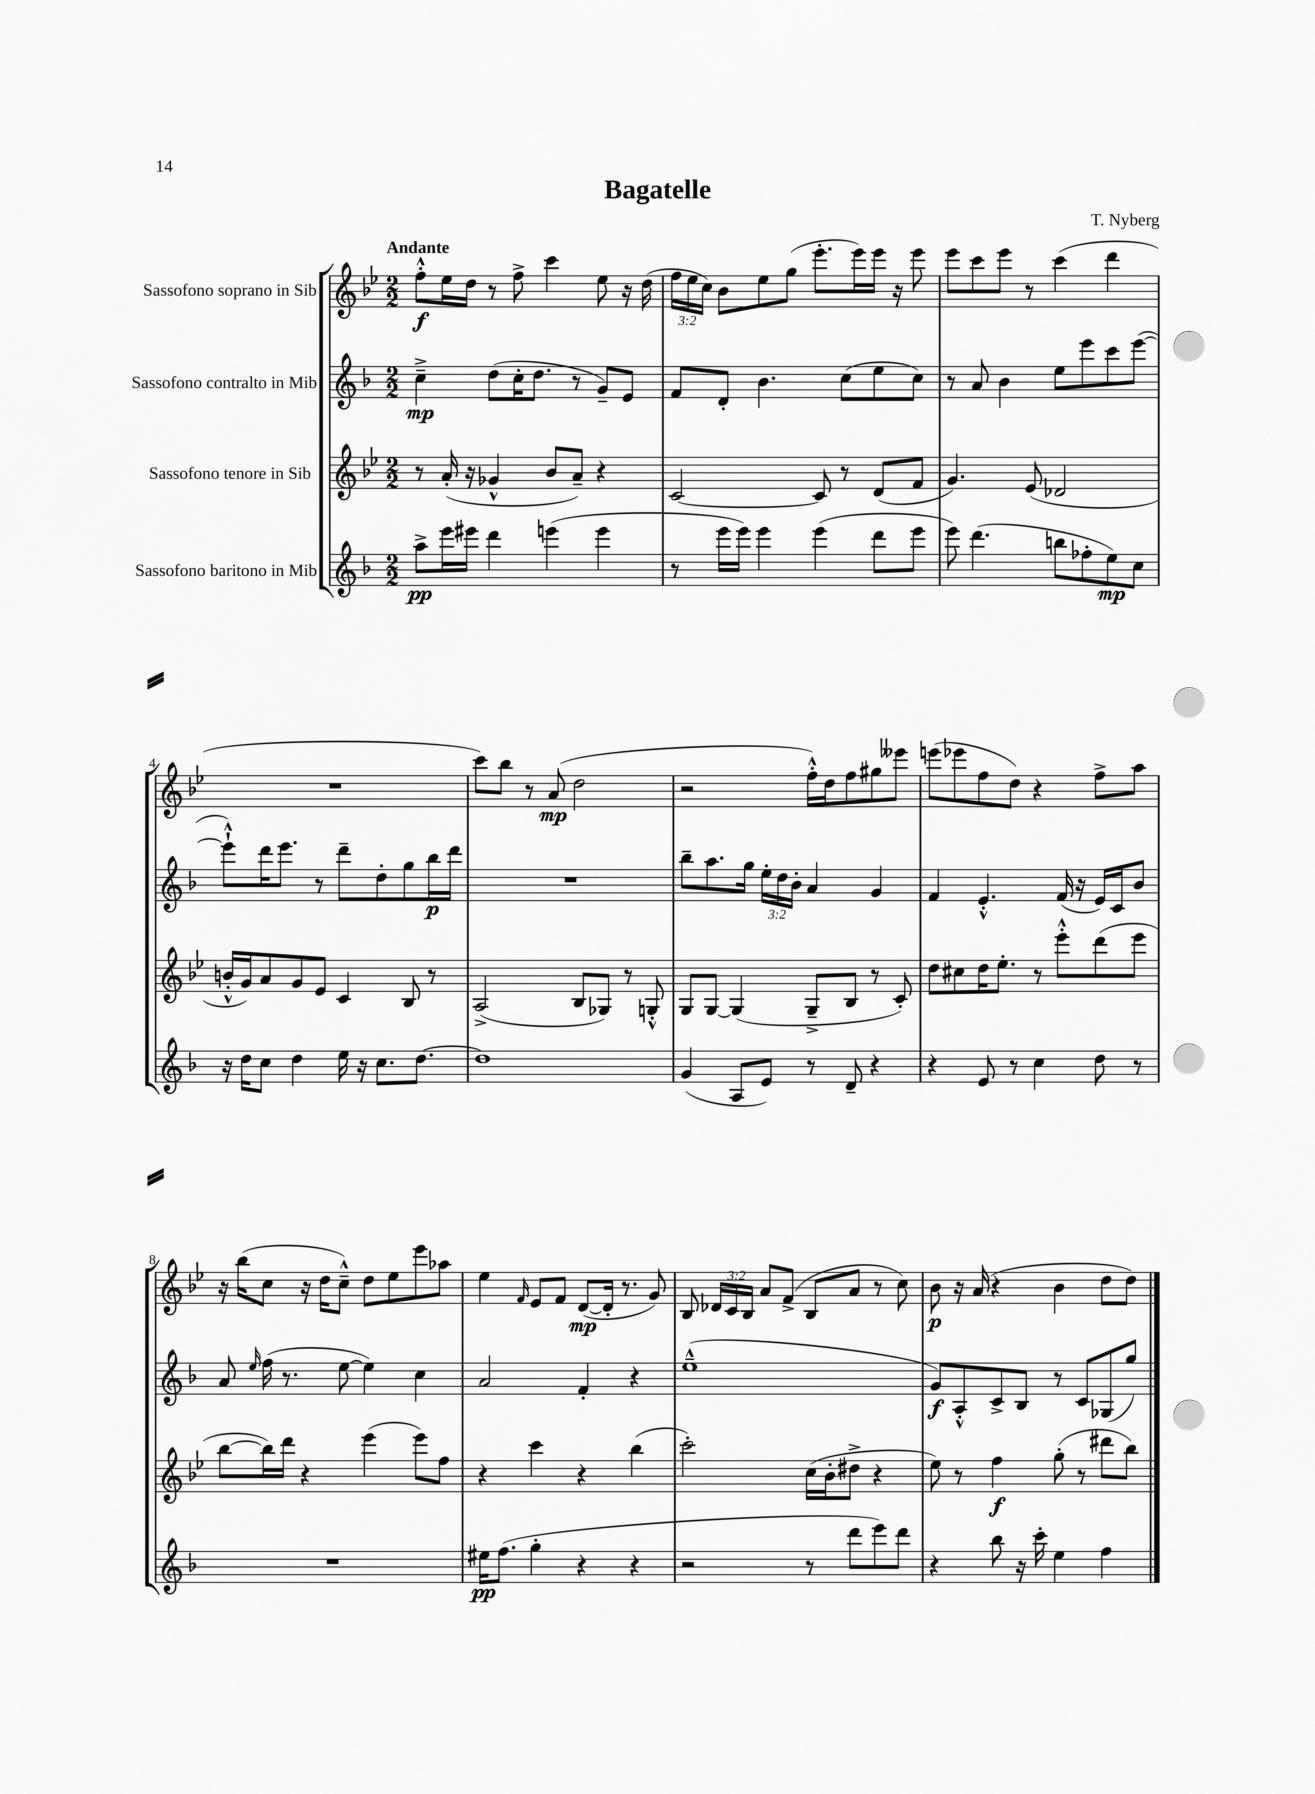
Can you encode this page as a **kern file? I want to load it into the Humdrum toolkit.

**kern	**kern	**kern	**kern
*staff4	*staff3	*staff2	*staff1
*clefG2	*clefG2	*clefG2	*clefG2
*k[b-]	*k[b-e-]	*k[b-]	*k[b-e-]
*M2/2	*M2/2	*M2/2	*M2/2
8aa^	8r	4cc~^	8ff'^^
16eee	(16a'	.	16ee-
16eee#	16r	.	16dd
4ddd	4g-^^	(8dd	8r
.	.	16cc'	8ff^
.	.	8.dd	.
(4eee	8b-	.	4ccc
.	8a~)	8r	.
4eee	4r	8g~)	8ee-
.	.	8e	16r
.	.	.	(16dd
=	=	=	=
8r	[2c	8f	24ff
.	.	.	24ee-
.	.	.	24cc)
16eee	.	8d'	8b-
16eee)	.	.	.
4eee	.	4.b-	8ee-
.	.	.	(8gg
(4eee	8c]	.	8.eee-'
.	8r	(8cc	.
.	.	.	16eee-)
8ddd	(8d	8ee	16eee-
.	.	.	16r
8eee	8f	8cc)	8eee-
=	=	=	=
8eee)	4.g)	8r	8eee-
(4.ddd	.	8a	8ccc
.	.	4b-	8eee-
.	(8e-	.	8r
8bb	2d-	8ee	(4ccc
8ff-'	.	8eee	.
8ee)	.	8ccc	4ddd
8cc	.	([8eee	.
=	=	=	=
16r	16b'^^	8eee`^^])	1r
16dd	16g)	.	.
8cc	8a	16ddd	.
.	.	8.eee	.
4dd	8g	.	.
.	8e-	8r	.
16ee	4c	8ddd~	.
16r	.	.	.
8.cc	.	8dd'	.
.	8B-	8gg	.
[8.dd	.	.	.
.	8r	16bb-	.
.	.	16ddd	.
=	=	=	=
1dd]	(2A^	1r	8ccc)
.	.	.	8bb-
.	.	.	8r
.	.	.	(8a
.	8B-	.	2dd
.	8G-)	.	.
.	8r	.	.
.	8G'^^	.	.
=	=	=	=
(4g	8G	8bb-~	2r
.	[8G	8.aa	.
8A	(4G]	.	.
.	.	16gg	.
8e)	.	24ee'	.
.	.	24dd	.
.	.	24b-'	.
8r	8G~^	4a	16ff'^^)
.	.	.	16dd
8d~	8B-	.	8ff
4r	8r	4g	8gg#
.	8c')	.	8eee--
=	=	=	=
4r	8dd	4f	(8eee
.	8cc#	.	8eee-
8e	16dd	4.e'^^	8ff
.	8.ee-'	.	.
8r	.	.	8dd)
4cc	8r	.	4r
.	8eee-'^^	(16f	.
.	.	16r	.
8dd	(8ddd	16e)	8ff^
.	.	16c	.
8r	8eee-	8b-	8aa
=	=	=	=
1r	[8bb-	8a	16r
.	.	.	(16bb-
.	.	16qqee	.
.	16bb-])	(16ff	8cc
.	16ddd	8.r	.
.	4r	.	16r
.	.	.	16dd
.	.	[8ee	8cc~^^)
.	(4eee-	4ee])	8dd
.	.	.	8ee-
.	8eee-)	4cc	8eee-
.	8ff	.	8aa-
=	=	=	=
16ee#	4r	2a	4ee-
(8.ff	.	.	.
.	.	.	16qqf
4gg'	4ccc	.	8e-
.	.	.	8f
4r	4r	4f'	([8d
.	.	.	16d']
.	.	.	8.r
4r	(4bb-	4r	.
.	.	.	8g)
=	=	=	=
2r	2ccc')	(1ee~^^	8B-
.	.	.	24d-
.	.	.	24c
.	.	.	24B-
.	.	.	8a
.	.	.	(8f^
8r	(16cc	.	8B-
.	16b-'	.	.
8ddd	8dd#^	.	8a
8eee)	4r	.	8r
8ddd	.	.	8cc)
=	=	=	=
4r	8ee-)	8g)	8b-
.	8r	8A'^^	16r
.	.	.	(16a
8bb-	4ff	8c^	4r
16r	.	8B-	.
16ccc'	.	.	.
4ee	(8gg'	8r	4b-
.	8r	8c	.
4ff	8ddd#	(8G-	8dd
.	8bb-)	8gg)	8dd)
==	==	==	==
*-	*-	*-	*-
